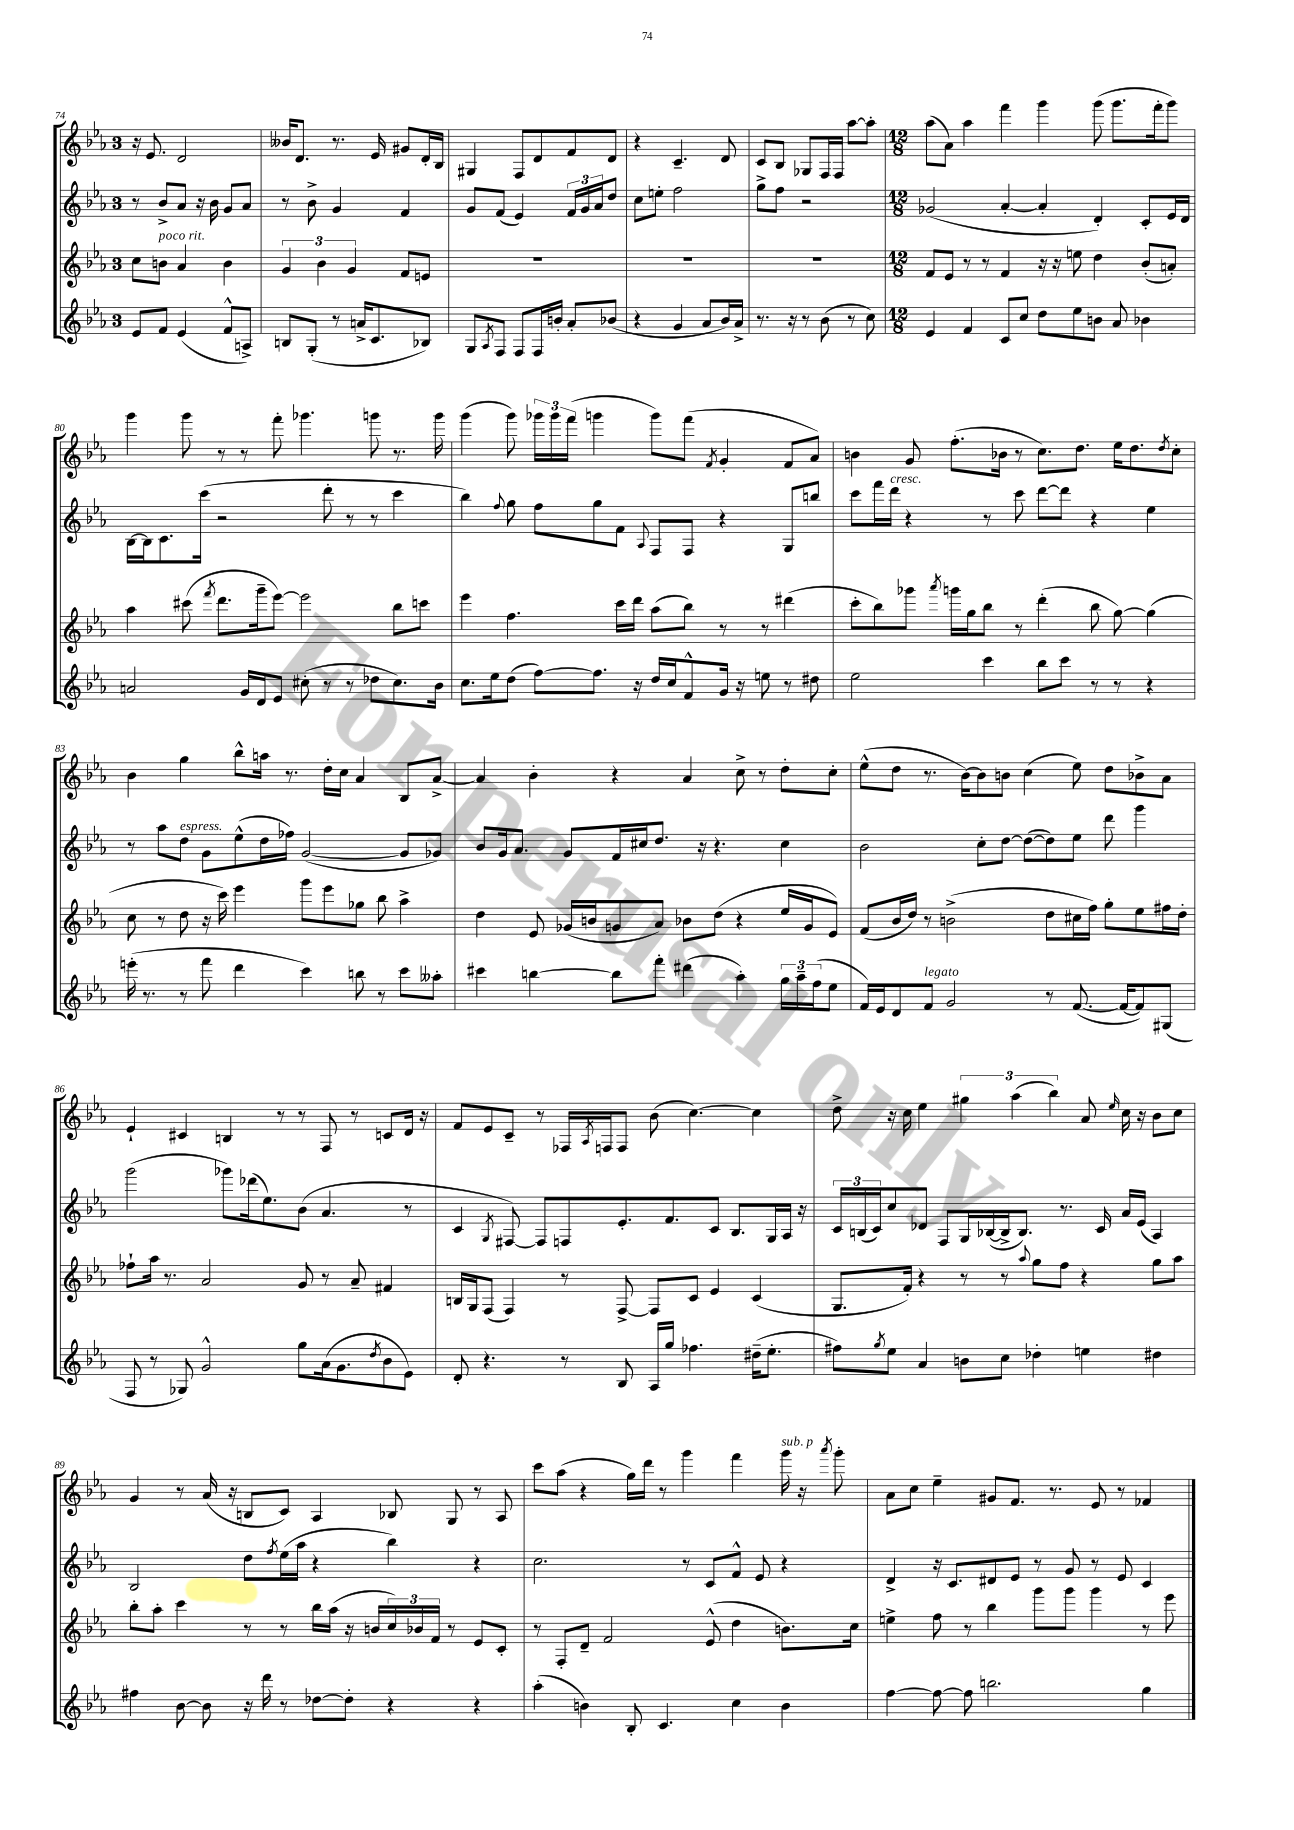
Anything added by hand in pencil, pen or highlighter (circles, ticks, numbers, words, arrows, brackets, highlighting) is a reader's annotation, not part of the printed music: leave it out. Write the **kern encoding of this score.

**kern	**kern	**kern	**kern
*staff4	*staff3	*staff2	*staff1
*clefG2	*clefG2	*clefG2	*clefG2
*k[b-e-a-]	*k[b-e-a-]	*k[b-e-a-]	*k[b-e-a-]
*M3/4	*M3/4	*M3/4	*M3/4
8e-	8cc	8r	16r
.	.	.	8.e-
8f	8b	8b-^	.
(4e-	4a-	8a-	2d
.	.	16r	.
.	.	16b-	.
8f^^	4b	8g	.
8A^)	.	8a-	.
=	=	=	=
8B	6g	8r	16b--
.	.	.	8.d
(8G'	.	8b-^	.
.	6b-	.	.
8r	.	4g	8.r
.	6g	.	.
16a^	.	.	.
8.c	.	.	16e-
.	8f	4f	8g#
8B-)	8e	.	16d'
.	.	.	16B-
=	=	=	=
8G	2.r	8g	4G#
8qA-	.	.	.
8F	.	(8f	.
8F	.	4e-)	8F
16F	.	.	8d
16b'	.	.	.
8a-'	.	24f	8f
.	.	24g	.
.	.	24a-	.
(8b-	.	8dd	8d
=	=	=	=
4r	2.r	8cc	4r
.	.	8ee'	.
4g	.	2ff	4.c~
8a-	.	.	.
16b-)	.	.	8d
16a-^	.	.	.
=	=	=	=
8.r	2.r	8gg^	8c
.	.	8ff	8B-
16r	.	.	.
8r	.	2r	8G-
(8b-	.	.	16F
.	.	.	16F
8r	.	.	[8aa-
8cc)	.	.	8aa-']
=	=	=	=
*M12/8	*M12/8	*M12/8	*M12/8
4e-	8f	(2g-	(8aa-
.	8e-	.	8a-)
4f	8r	.	4aa-
.	8r	.	.
8c	4f	[4a-'	4fff
8cc	.	.	.
8dd	16r	4a-']	4ggg
.	16r	.	.
8ee-	8ee	.	.
8b	4dd	4d')	(8ggg
8a-	.	.	8.ggg
4b-	(8b-'	8c'	.
.	.	.	16fff'
.	8a')	16e-	8ggg)
.	.	16d	.
=	=	=	=
2a	4aa-	[16B-	4ggg
.	.	16B-]	.
.	.	8.c	.
.	(8ccc#	.	8ggg
.	.	(16ccc	.
.	8qfff	.	.
.	8.ddd	2r	8r
16g	.	.	8r
16d	16ggg~	.	.
8e-	[8eee-)	.	8fff'
(8cc#'	2eee-]	.	4.ggg-
8r	.	8ddd'	.
8r	.	8r	.
8dd-	.	8r	8ggg
8.cc#)	8bb-	4ccc	8.r
.	8ccc	.	.
16b-	.	.	16ggg
=	=	=	=
8.cc	4eee-	4bb-)	(4ggg
16ee-	.	.	.
.	.	8qqff	.
(8dd	4.ff	8gg	8ggg)
[8ff)	.	8ff	24ggg-
.	.	.	24ggg-
.	.	.	(24fff
8.ff]	.	8gg	4ggg
.	16ccc	8f	.
16r	16ddd	.	.
.	.	8qqA-	.
16dd	(8aa-	8F	8ggg)
16cc	.	.	.
8f^^	8bb-)	8F	(8fff
.	.	.	8qf
16g	8r	4r	4g'
16r	.	.	.
8ee	8r	.	.
8r	(4ddd#	8G	8f
8dd#	.	8bb	8a-)
=	=	=	=
2ee-	8ccc'	8ccc	4b
.	8bb-)	16fff	.
.	.	16ddd	.
.	8ggg-	4r	8g
.	8qaaa-	.	.
.	16ggg	.	(8.ff'
.	16gg	.	.
4ccc	8bb-	8r	.
.	.	.	16b-
.	8r	8ccc	8r
8bb-	(4ddd'	[8ddd	8.cc)
8ccc	.	8ddd]	.
.	.	.	8.dd
8r	8bb-	4r	.
8r	[8gg)	.	16ee-
.	.	.	8.dd
4r	(4gg]	4ee-	.
.	.	.	8qdd
.	.	.	8cc'
=	=	=	=
(16eee'	8cc	8r	4b-
8.r	.	.	.
.	8r	8aa-	.
8r	8dd	8dd	4gg
8fff	16r	8g	.
.	16ccc)	.	.
4ddd	4eee-	(8ee-^^	8bb-^^
.	.	16dd	16aa
.	.	16ff-)	8.r
4ccc)	8ggg	([2g	.
.	8eee-	.	16dd'
.	.	.	16cc
8bb	8gg-	.	4a-
8r	8bb-	.	.
8ccc	4aa-^	8g]	8B-
8aa--'	.	8g-)	[8a-^
=	=	=	=
4ccc#	4dd	8b-	4a-]
.	.	16g	.
.	.	8.a-	.
[4bb	8e-	.	4b-'
.	(16g-	8g	.
.	16b	.	.
8bb]	8g	16f	4r
.	.	16cc#	.
8fff'	8a-)	8.dd	.
(4ddd#	8b-	.	4a-
.	.	16r	.
.	(8dd	4.r	.
4aa-')	4r	.	8cc^
.	.	.	8r
24gg	16ee-	4cc#	8dd'
24aa-~	.	.	.
.	16g	.	.
(24ff	.	.	.
8ee-	8e-)	.	8cc'
=	=	=	=
16f)	(8f	2b-	(8ee-^^
16e-	.	.	.
8d	16b-	.	8dd
.	16dd)	.	.
8f	8r	.	8.r
2g	(2b^	.	.
.	.	.	[16b-)
.	.	8cc'	8b-]
.	.	[8dd	8b
.	.	(8dd_	(4cc
8r	8dd	8dd])	.
([8.f	16cc#	8ee-	8ee-)
.	16ff)	.	.
.	8gg'	8ddd	8dd
16f_	.	.	.
8f])	8ee-	4ggg	8b-^
(8G#	16ff#	.	8a-
.	16dd'	.	.
=	=	=	=
8F	8ff-`	(2ggg	4e-`
8r	16aa-	.	.
.	8.r	.	.
8G-)	.	.	4c#
2g^^	2a-	.	.
.	.	8ggg-)	4B
.	.	(16ddd-	.
.	.	8.ee-)	.
.	.	.	8r
8gg	8g	(8b-	8r
(16a-	8r	4.a-	8F
8.g	.	.	.
.	8a-~	.	8r
8qdd	.	.	.
8b-	4f#	.	8c
8e-)	.	8r	16d
.	.	.	16r
=	=	=	=
8d'	16B	4c	8f
.	16G	.	.
4.r	(8F	.	8e-
.	.	8qG	.
.	4F)	[8F#)	8c~
.	.	8F#]	8r
8r	8r	8F	16F-
.	.	.	8qA-
.	.	.	16F
8B-	[8F^	8.e-'	8F
16A-	8F]	.	(8b-
16gg	.	8.f	.
4.ff-	8c	.	[4.cc)
.	4e-	8c	.
.	.	8.B-	.
(16dd#~	(4c	.	4cc]
8.ee-'	.	16G	.
.	.	16A-	.
.	.	16r	.
=	=	=	=
8ff#)	8.G	24c	8dd^
.	.	(24B	.
.	.	24c)	.
8qgg	.	.	.
8ee-	.	8cc	16r
.	16f')	.	16cc
4a-	4r	8d-	4ee-
.	.	8F	.
8b	8r	16G	6gg#
.	.	([16B-	.
8cc	8r	16B-^]	.
.	.	.	(6aa-
.	.	8.B-)	.
.	8qqaa-	.	.
4dd-'	8gg	.	.
.	.	.	6bb-)
.	8ff	8.r	.
4ee	4r	.	8a-
.	.	16c	.
.	.	.	16qqee-
.	.	16a-	16cc
.	.	(16e-	16r
4dd#	8gg	4A-)	8b-
.	8aa-	.	8cc
=	=	=	=
4ff#	8bb-'	2B-	4g
.	8aa-'	.	.
[8b-	4ccc	.	8r
8b-]	.	.	(16a-
.	.	.	16r
16r	8r	8dd	8B
16ddd	.	.	.
.	.	8qff	.
8r	8r	(16ee-	8c)
.	.	16aa-	.
[8dd-	16bb-	4r	4A-
.	(16aa-	.	.
8dd-']	16r	.	.
.	16b	.	.
4r	24cc)	4bb-)	8B-
.	24b-	.	.
.	24f	.	.
.	8r	.	8G
4r	8e-	4r	8r
.	8c'	.	8A-
=	=	=	=
(4aa-'	8r	2.cc	8ccc
.	8F'	.	(8aa-
4b)	8d~	.	4r
.	2f	.	.
8B-'	.	.	16gg)
.	.	.	16ddd
4.c	.	.	8r
.	.	8r	4ggg
.	(8e-^^	8c	.
4cc	4dd	8f^^	4fff
.	.	8e-	.
4b	8.b)	4r	16ggg
.	.	.	16r
.	.	.	8qaaa-
.	.	.	8ggg'
.	16cc	.	.
=	=	=	=
[4ff	4ee^	4d^	8a-
.	.	.	8cc
8ff_	8ff	16r	4ee-~
.	.	8.c	.
8ff]	8r	.	.
2.bb	4bb-	8d#	8g#
.	.	8e-	8.f
.	8ggg	8r	.
.	.	.	8.r
.	8ggg	8g	.
.	4ggg	8r	8e-
.	.	8e-	8r
4gg	8r	4c	4f-
.	8eee-	.	.
==	==	==	==
*-	*-	*-	*-
